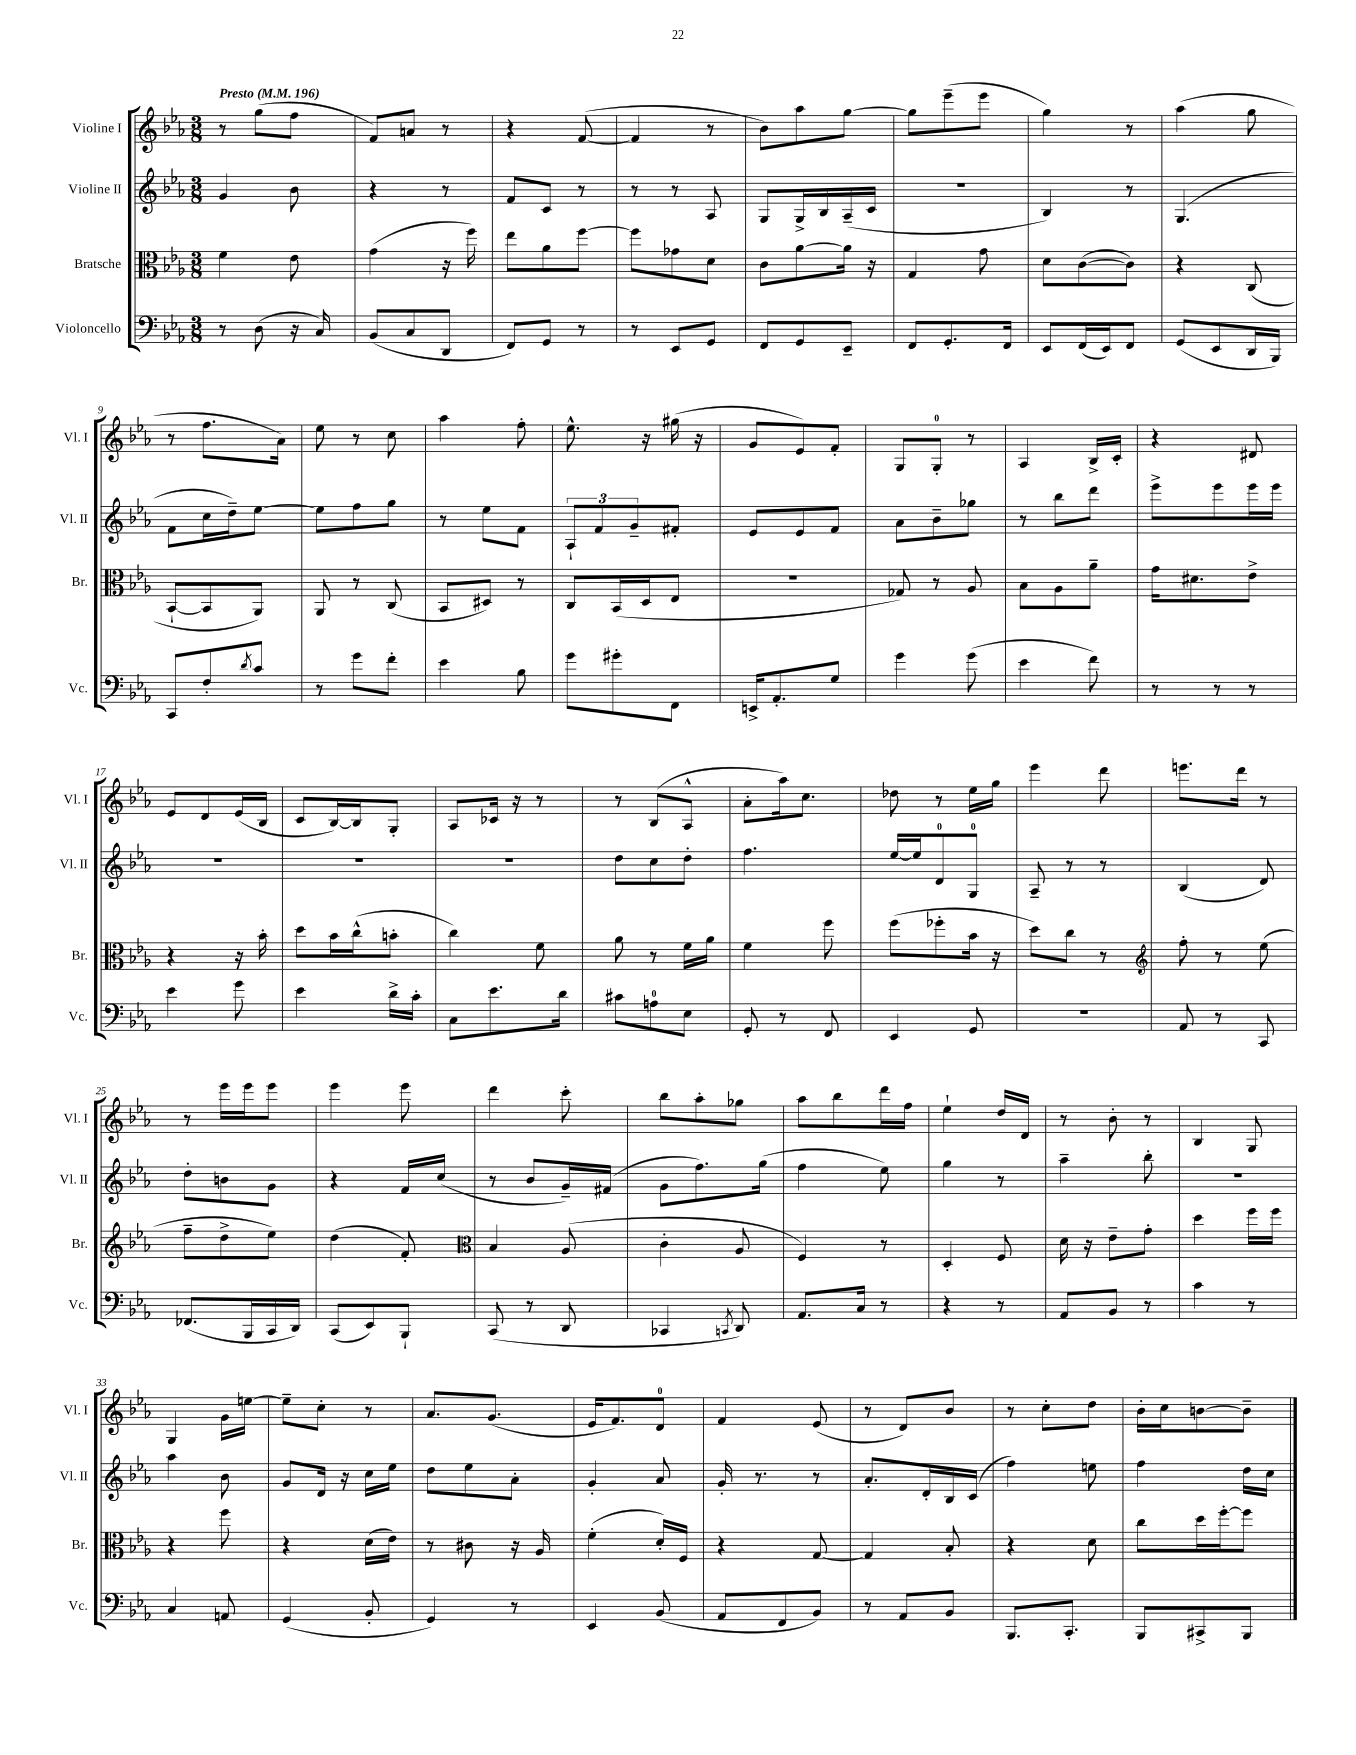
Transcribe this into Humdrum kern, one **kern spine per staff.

**kern	**kern	**kern	**kern
*staff4	*staff3	*staff2	*staff1
*clefF4	*clefC3	*clefG2	*clefG2
*k[b-e-a-]	*k[b-e-a-]	*k[b-e-a-]	*k[b-e-a-]
*M3/8	*M3/8	*M3/8	*M3/8
*MM196	*MM196	*MM196	*MM196
8r	4f	4g	8r
(8D	.	.	(8gg
16r	8e-	8b-	8ff
16C)	.	.	.
=	=	=	=
(8BB-	(4g	4r	8f)
8C	.	.	8a
8DD	16r	8r	8r
.	16ff)	.	.
=	=	=	=
8FF)	8ee-	8f	4r
8GG	8a-	8c	.
8r	[8ff	8r	([8f
=	=	=	=
8r	8ff]	8r	4f]
8EE-	8g-	8r	.
8GG	8d	8A-	8r
=	=	=	=
8FF	8c	8G	8b-)
8GG	[8a-	16G^	8aa-
.	.	16B-	.
8EE-~	16a-]	(16A-~	[8gg
.	16r	16c	.
=	=	=	=
8FF	4G	4.r	8gg]
8.GG'	.	.	(8eee-~
.	8g	.	8eee-
16FF	.	.	.
=	=	=	=
8EE-	8d	4B-)	4gg)
(16FF	([8c	.	.
16EE-)	.	.	.
8FF	8c])	8r	8r
=	=	=	=
(8GG	4r	(4.G	(4aa-
8EE-	.	.	.
16DD	(8C	.	8gg
16BBB-)	.	.	.
=	=	=	=
8CC	[8BB-`	8f	8r
8F'	8BB-]	16cc	8.ff
.	.	16dd~)	.
8qd	.	.	.
8c	8AA-)	[8ee-	.
.	.	.	16a-)
=	=	=	=
8r	8AA-	8ee-]	8ee-
8g	8r	8ff	8r
8f'	(8C	8gg	8cc
=	=	=	=
4e-	8BB-	8r	4aa-
.	8D#)	8ee-	.
8B-	8r	8f	8ff'
=	=	=	=
8g	8C	12A-`	8.ee-^^
.	.	12f	.
8g#'	(16BB-	.	.
.	.	12g~	.
.	16D	.	16r
8FF	8E-	8f#'	(16gg#
.	.	.	16r
=	=	=	=
16EE^	4.r	8e-	8g
8.AA-'	.	.	.
.	.	8e-	8e-)
8G	.	8f	8f'
=	=	=	=
4g	8G-)	8a-	8G
.	8r	8b-~	8G'
(8g	8A-	8gg-	8r
=	=	=	=
4e-	8B-	8r	4A-
.	8A-	8bb-	.
8f)	8a-~	8ddd	16B-^
.	.	.	16c'
=	=	=	=
8r	16g	8eee-^	4r
.	8.d#	.	.
8r	.	8eee-	.
8r	8e-^	16eee-	8d#
.	.	16eee-	.
=	=	=	=
4e-	4r	4.r	8e-
.	.	.	8d
8g	16r	.	(16e-
.	16b-'	.	16B-
=	=	=	=
4e-	8dd	4.r	8c
.	16b-	.	[16B-)
.	(16cc^^	.	16B-]
16d^	8b'	.	8G'
16c'	.	.	.
=	=	=	=
8C	4cc)	4.r	8A-
8.e-	.	.	16c-
.	.	.	16r
.	8f	.	8r
16d	.	.	.
=	=	=	=
8c#	8a-	8dd	8r
8A	8r	8cc	(8B-
8E-	16f	8dd'	8A-^^
.	16a-	.	.
=	=	=	=
8GG'	4f	4.ff	8a-'
8r	.	.	16aa-)
.	.	.	8.cc
8FF	8ff	.	.
=	=	=	=
4EE-	(8ff	[16ee-	8dd-
.	.	16ee-]	.
.	8ff-'	8d	8r
8GG	16b-	8G	16ee-
.	16r	.	16gg
=	=	=	=
4.r	8dd)	8A-~	4eee-
.	8cc	8r	.
.	8r	8r	8ddd
=	=	=	=
*	*clefG2	*	*
8AA-	8ff'	(4B-	8.eee
8r	8r	.	.
.	.	.	16ddd
8CC	(8ee-	8d)	8r
=	=	=	=
(8.FF-	8ff~	8dd'	8r
.	8dd^	8b	16eee-
16BBB-	.	.	16eee-
16CC	8ee-)	8g	8eee-
16DD)	.	.	.
=	=	=	=
(8CC	(4dd	4r	4eee-
8EE-)	.	.	.
8BBB-`	8f')	16f	8eee-
.	.	(16cc	.
=	=	=	=
*	*clefC3	*	*
(8CC	4B-	8r	4ddd
8r	.	8b-	.
8DD	(8A-	16g~)	8ccc'
.	.	(16f#	.
=	=	=	=
4CC-	4c'	8g	8bb-
.	.	8.ff)	8aa-'
8qCC	.	.	.
8DD)	8A-	.	8gg-
.	.	(16gg	.
=	=	=	=
8.AA-	4F)	4ff	8aa-
.	.	.	8bb-
16C	.	.	.
8r	8r	8ee-)	16ddd
.	.	.	16ff
=	=	=	=
4r	4D'	4gg	4ee-`
8r	8F	8r	16dd
.	.	.	16d
=	=	=	=
8AA-	16d	4aa-~	8r
.	16r	.	.
8BB-	8e-~	.	8b-'
8r	8g'	8bb-'	8r
=	=	=	=
4c	4dd	4.r	4B-
8r	16ff	.	8G
.	16ff	.	.
=	=	=	=
4C	4r	4aa-	4G
8AA	8ff	8b-	16g
.	.	.	[16ee
=	=	=	=
(4GG	4r	8g	8ee~]
.	.	16d	8cc'
.	.	16r	.
8BB-'	(16d	16cc	8r
.	16e-)	16ee-	.
=	=	=	=
4GG)	8r	8dd	8.a-
.	8c#	8ee-	.
.	.	.	(8.g
8r	16r	8a-'	.
.	16A-	.	.
=	=	=	=
4EE-	(4f'	4g'	16e-
.	.	.	8.f)
(8BB-	16d')	8a-	8d
.	16F	.	.
=	=	=	=
8AA-	4r	16g'	4f
.	.	8.r	.
8FF	.	.	.
8BB-)	[8G	8r	(8e-
=	=	=	=
8r	4G]	8.a-'	8r
8AA-	.	.	8d)
.	.	16d'	.
8BB-	8B-'	16B-	8b-
.	.	(16c	.
=	=	=	=
8.BBB-	4r	4ff)	8r
.	.	.	8cc'
8.CC'	.	.	.
.	8d	8ee	8dd
=	=	=	=
8BBB-	8cc	4ff	16b-'
.	.	.	16cc
8CC#^	16dd	.	[8b
.	[16ff'	.	.
8BBB-	8ff]	16dd	8b~]
.	.	16cc	.
==	==	==	==
*-	*-	*-	*-
